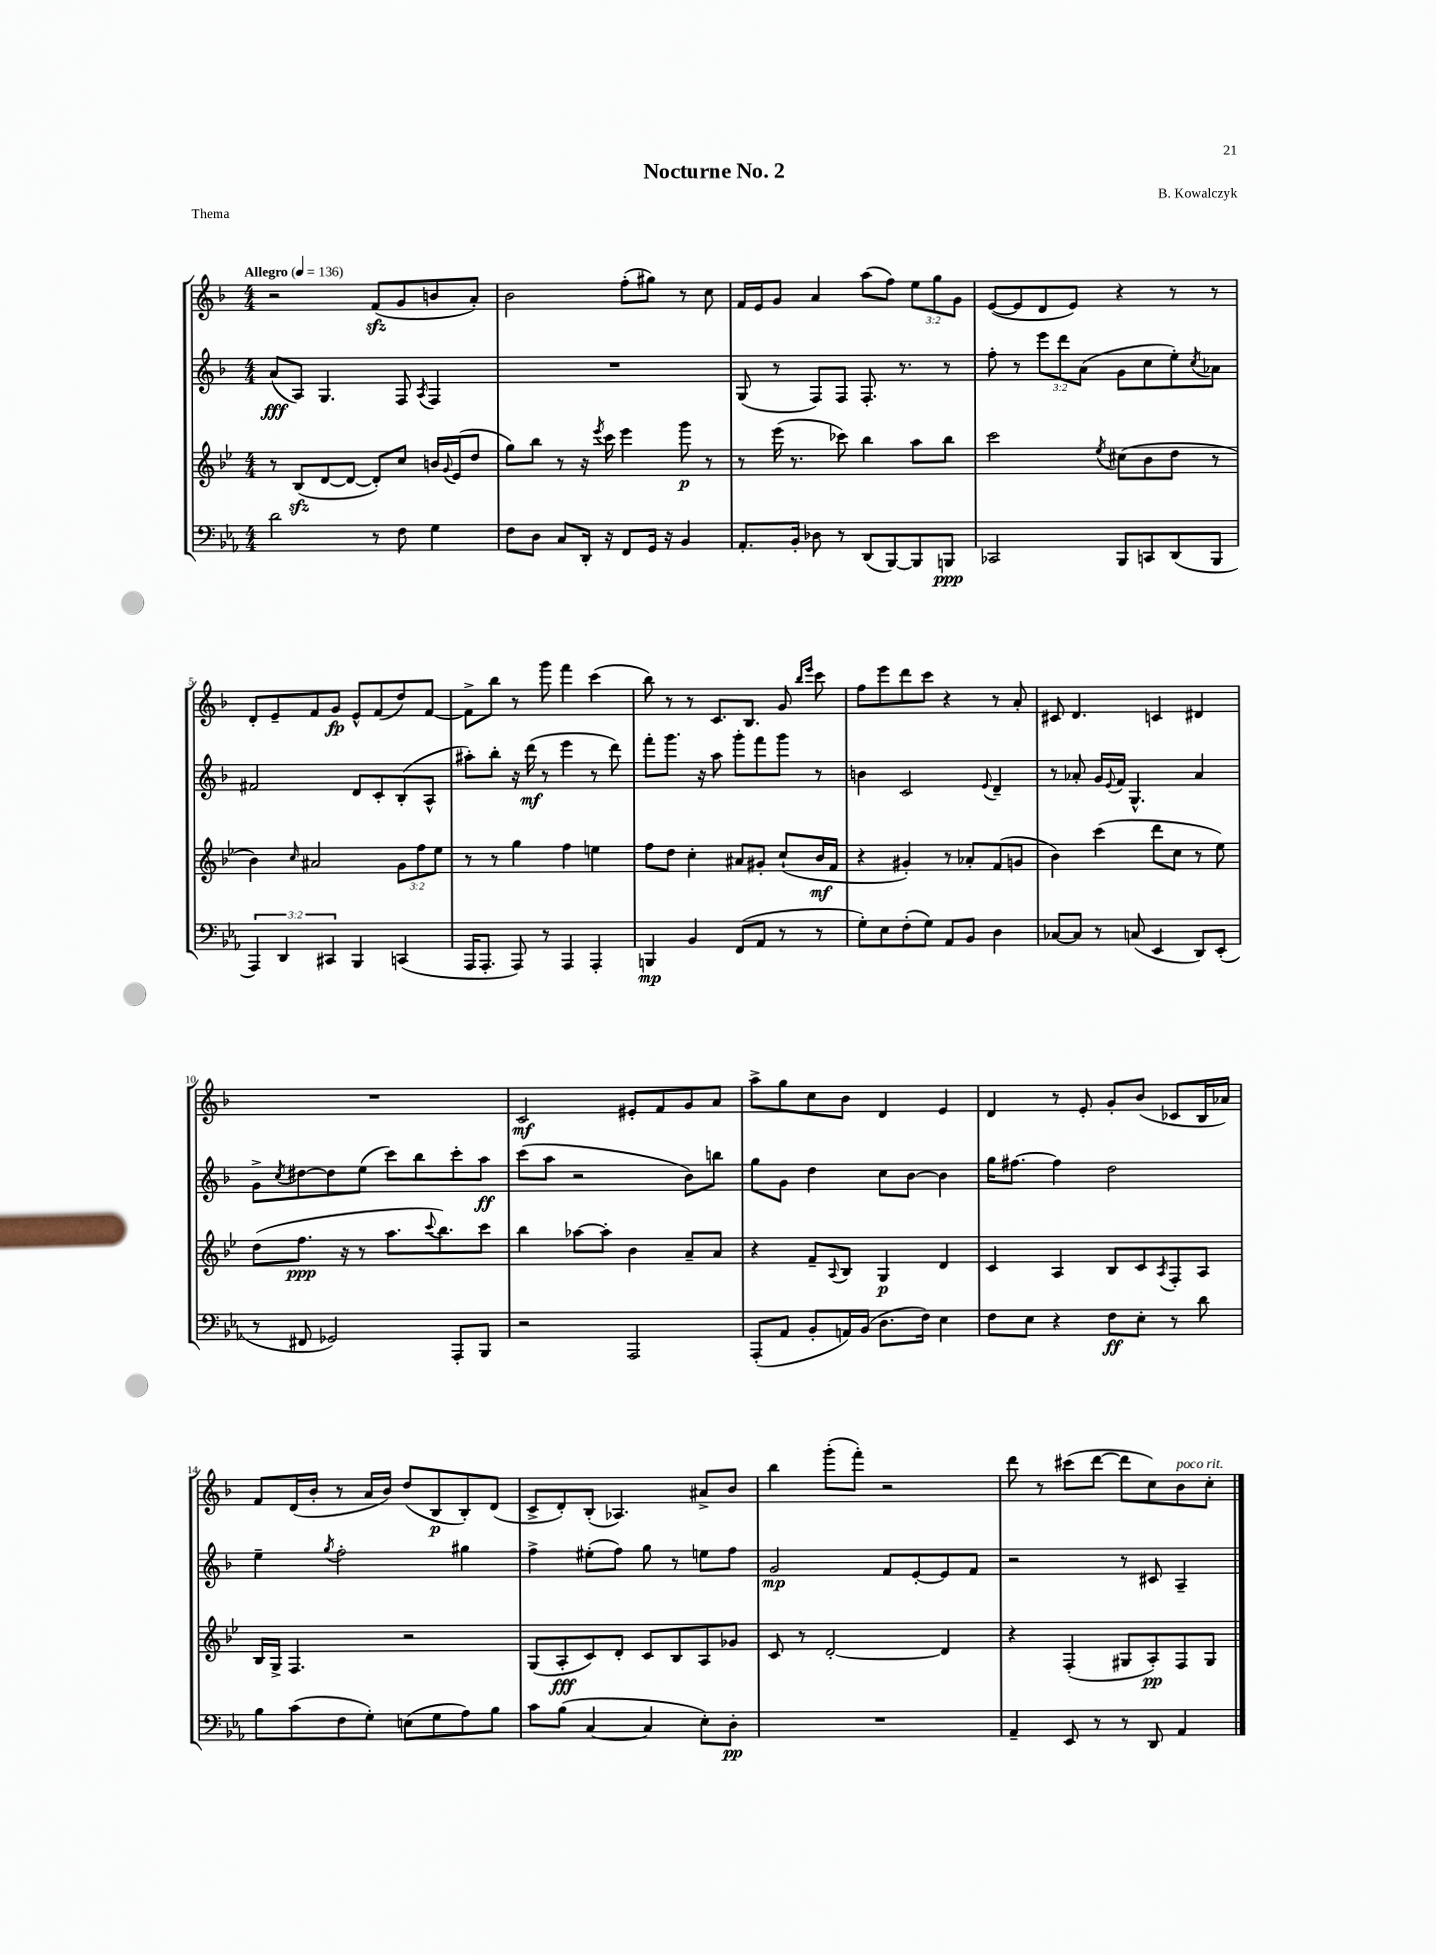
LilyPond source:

\header { title = "Nocturne No. 2" composer = "B. Kowalczyk" piece = "Thema" }
<<
\new StaffGroup <<
\new Staff = "s0" {
    \clef treble \key f \major \numericTimeSignature \time 4/4 \override Staff.TupletNumber.text = #tuplet-number::calc-fraction-text \tempo "Allegro" 4 = 136
    r2 f'8\sfz( g'8 b'8 a'8-.) |
    bes'2 f''8-.( gis''8) r8 c''8 |
    f'16 e'16 g'8 a'4 a''8( f''8) \tuplet 3/2 { e''8 g''8 g'8 } |
    e'8~( e'8 d'8 e'8) r4 r8 r8 |
    d'8-. e'8-- f'8 g'8\fp e'8-^ f'8( d''8) f'8~ |
    f'8-> bes''8 r8 g'''8 f'''4 c'''4( |
    bes''8) r8 r8 c'8. bes8. g'8 \grace { bes''16 e'''16 } c'''8 |
    f''8 e'''8 d'''8 c'''8 r4 r8 a'8-. |
    cis'8 d'4. c'4 dis'4 |
    R1 |
    c'2\mf eis'8-. f'8 g'8 a'8 |
    a''8-> g''8 c''8 bes'8 d'4 e'4 |
    d'4 r8 e'8-. g'8-. bes'8( ces'8 bes16 aes'16) |
    f'8 d'16( bes'16-. r8 a'16 bes'16) d''8( bes8\p bes8-.) d'8( |
    c'8-> d'8-.) bes8-.( aes4.) ais'8-> bes'8 |
    bes''4 g'''8-.( f'''8-.) r2 |
    d'''8 r8 cis'''8( d'''8~ d'''8 c''8) bes'8^\markup { \italic "poco rit." } c''8-. \bar "|." |
}
\new Staff = "s1" {
    \clef treble \key f \major \numericTimeSignature \time 4/4 \override Staff.TupletNumber.text = #tuplet-number::calc-fraction-text
    a'8\fff( a8) g4. f8 \acciaccatura { a8 } f4 |
    R1 |
    g8( r8 f8) f8 f8.-. r8. r8 |
    f''8-. r8 \tuplet 3/2 { e'''8 d'''8 a'8( } g'8 c''8 e''8-.) \acciaccatura { c''8 } aes'8 |
    fis'2 d'8 c'8-. bes8-.( a8-^ |
    ais''8-.) bes''8-. r16 d'''16\mf( r8 e'''4 r8 d'''8) |
    f'''8-. g'''8. r16 a''8 g'''8-. f'''8 g'''8 r8 |
    b'4 c'2 \appoggiatura { e'8 } d'4-- |
    r8 aes'8-. g'16 \appoggiatura { e'8 } f'16 g4.-^ aes'4 |
    g'8-> \acciaccatura { c''8 } dis''8~ dis''8 e''8( c'''8) bes''8 c'''8-. a''8\ff |
    c'''8( a''8 r2 bes'8) b''8 |
    g''8 g'8 d''4 c''8 bes'8~ bes'4 |
    g''16 fis''8.~ fis''4 d''2 |
    e''4-- \acciaccatura { g''8 } f''2-. gis''4 |
    f''4-> eis''8-.( f''8) g''8 r8 e''8 f''8 |
    g'2\mp f'8 e'8~-. e'8 f'8 |
    r2 r8 cis'8 a4-- \bar "|." |
}
\new Staff = "s2" {
    \clef treble \key bes \major \numericTimeSignature \time 4/4 \override Staff.TupletNumber.text = #tuplet-number::calc-fraction-text
    r8 bes8\sfz( d'8~ d'8~ d'8-.) c''8 b'16 \appoggiatura { g'8 } ees'16( d''8 |
    g''8) bes''8 r8 r16 \acciaccatura { ees'''8 } c'''16 ees'''4 g'''8\p r8 |
    r8 ees'''16( r8. ces'''8) bes''4 a''8 bes''8 |
    c'''2 \acciaccatura { ees''8 } cis''8( bes'8 d''8 r8 |
    bes'4) \grace { c''16 } ais'2 \tuplet 3/2 { g'8 f''8 ees''8 } |
    r8 r8 g''4 f''4 e''4 |
    f''8 d''8 c''4-. ais'8 gis'8-. c''8-!( bes'16\mf f'16 |
    r4 gis'4-.) r8 aes'8-. f'8( g'8 |
    bes'4) c'''4( d'''8 c''8 r8 ees''8) |
    d''8( f''8.\ppp r16 r8 a''8. \appoggiatura { c'''8 } bes''8.) c'''8 |
    bes''4 aes''8~ aes''8-. bes'4 a'8-- a'8 |
    r4 f'8-- \appoggiatura { a8 } bes8 g4\p d'4 |
    c'4 a4 bes8 c'8 \acciaccatura { a8 } f8-. a8 |
    bes16 g16-> f4. r2 |
    g8( a8-.\fff c'8) d'8-. c'8 bes8 a8 ges'8 |
    c'8 r8 d'2~-. d'4 |
    r4 f4-.( gis8 a8-.\pp) f8 gis8 \bar "|." |
}
\new Staff = "s3" {
    \clef bass \key ees \major \numericTimeSignature \time 4/4 \override Staff.TupletNumber.text = #tuplet-number::calc-fraction-text
    d'2 r8 f8 g4 |
    f8 d8 c8 d,16-. r16 f,8 g,16 r16 bes,4 |
    aes,8.-. bes,16-. des8 r8 d,8( bes,,8~) bes,,8 b,,8\ppp |
    ces,2 bes,,8 c,8 d,8( bes,,8 |
    \tuplet 3/2 { aes,,4) d,4 cis,4 } bes,,4 c,4( |
    aes,,16 aes,,8.-. aes,,8) r8 aes,,4 aes,,4-. |
    b,,4\mp bes,4 f,8( aes,8 r8 r8 |
    g8-.) ees8 f8-.( g8) aes,8 bes,8 d4 |
    ces8~ ces8 r8 c8( ees,4 d,8) ees,8-.( |
    r8 fis,8 ges,2) aes,,8-. bes,,8 |
    r2 aes,,2 |
    aes,,8-.( aes,8 bes,8-. a,16) bes,16( d8. f16) ees4 |
    f8 ees8 r4 f8\ff ees8-. r8 d'8 |
    bes8 c'8( f8 g8-.) e8( g8 aes8) bes8 |
    c'8 bes8( c4~ c4 ees8-.) d8-.\pp |
    R1 |
    aes,4-- ees,8 r8 r8 d,8 aes,4 \bar "|." |
}
>>
>>
